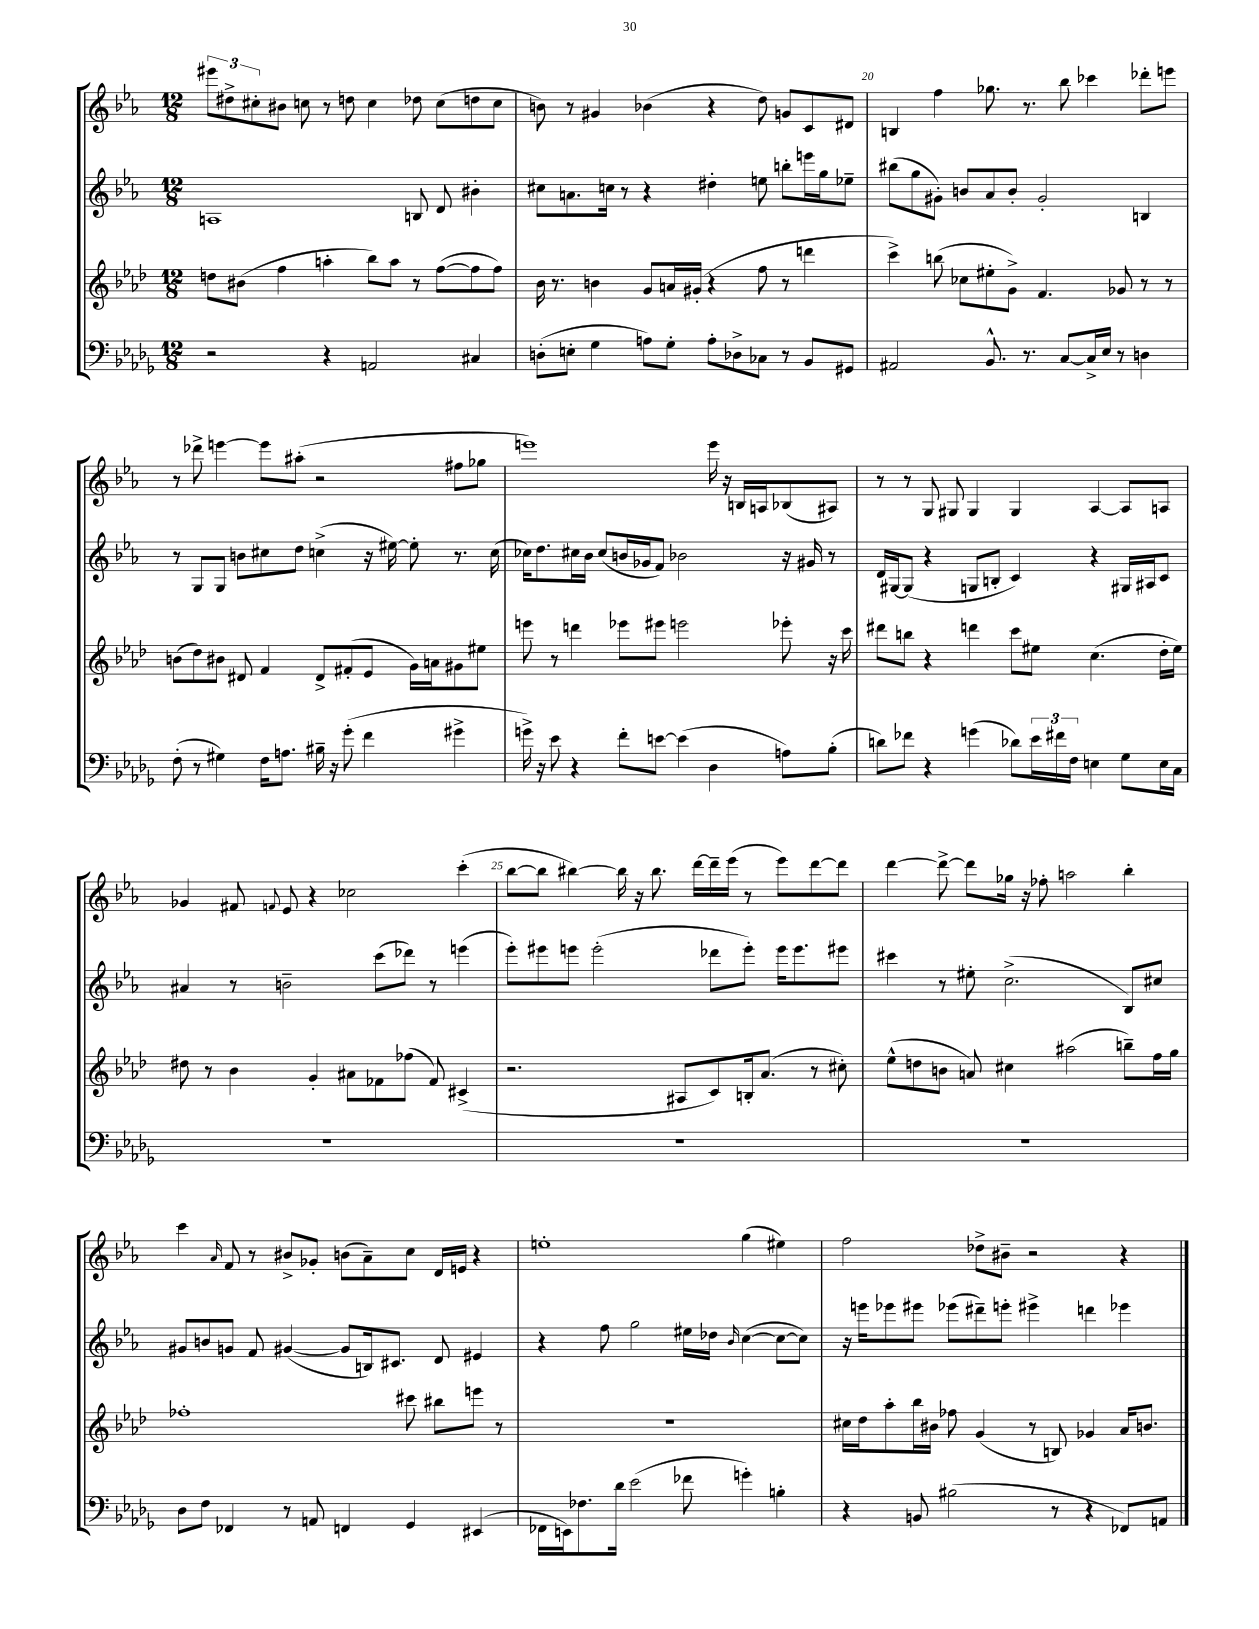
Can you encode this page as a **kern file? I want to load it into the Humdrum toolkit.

**kern	**kern	**kern	**kern
*part4	*part3	*part2	*part1
*staff4	*staff3	*staff2	*staff1
*clefF4	*clefG2	*clefG2	*clefG2
*k[b-e-a-d-g-]	*k[b-e-a-d-]	*k[b-e-a-]	*k[b-e-a-]
*M12/8	*M12/8	*M12/8	*M12/8
=18	=18	=18	=18
2r	8ddn\L	1An	12eee#X\L
.	.	.	12dd#X^\
.	(8b#X\J	.	.
.	.	.	12cc#X'\
.	4ff\	.	8b#X\J
.	.	.	8ccn\
4r	4aan'\	.	8r
.	.	.	8ddn\
2AAn/	8bb-\L)	.	4cc\
.	8aa\J	.	.
.	8r	8Bn/	8dd-X\
.	([8ff\L	8d/	(8cc\L
4C#X/	8ff\]	4b#X'\	8ddn\
.	8ff\J)	.	8cc\J
=19	=19	=19	=19
(8Dn'\L	16b-\	8cc#X\L	8bn\)
.	8.r	.	.
8En'\J	.	8.an\	8r
4G-\	4bn\	.	4g#X/
.	.	16ccn\Jk	.
.	.	8r	.
8An\L)	8g/L	4r	(4b-X\
8G-'\J	16an/L	.	.
.	(16g#X'/JJ	.	.
8A'\L	4r	4dd#X'\	4r
8D-X^\	.	.	.
8C-X\J	8ff\	8een\	8dd\)
8r	8r	8bbn'\L	8gn/L
8BB-/L	4dddn\	16eeen\L	8c/
.	.	16gg\J	.
8GG#X/J	.	8ee-X~\J	8d#X/J
=20	=20	=20	=20
2AA#X/	4ccc^\)	(8bb#X\L	4Bn/
.	.	8gg\	.
.	(8bbn\	8g#X'\J)	4ff\
.	8cc-X\L	8bn/L	.
8.BB-^^/	8ee#X'\	8a-/	8.gg-X\
.	8g^\J)	8b'/J	.
8.r	.	.	8.r
.	4.f/	2g#'/	.
[8C/L	.	.	8bb-\
16C^/L]	.	.	4ccc-X\
16E-/JJ	.	.	.
8r	8g-X/	.	.
4Dn\	8r	4Bn/	8ddd-X'\L
.	8r	.	8eeen\J
!!LO:LB:g=z
=21	=21	=21	=21
(8F'\	(8bn\L	8r	8r
8r	8dd-\)	8G/L	8ddd-X^\
4G#X\)	8b#X\J	8G/J	[4eeen\
.	8d#X/	8bn\L	.
16F\KL	4f/	8cc#X\	8eee\L]
8.An\J	.	.	.
.	.	8dd\J	(8aa#X'\J
16B#X~\	8d#^/L	(4ccn^\	2r
16r	.	.	.
(8g-'\	(8f#X'/	.	.
4f\	8e-/J	16r	.
.	.	[16ee#X\)	.
.	16g\LL)	8ee#'\]	.
.	16an\J	.	.
4g#X^\	8g#X\	8.r	8ff#X\L
.	8ee#X\J	.	8gg-X\J
.	.	(16cc\	.
=22	=22	=22	=22
16gn^\)	8eeen\	16cc-X\KL)	1eeen)
16r	.	8.dd\	.
8e-\	8r	.	.
4r	4dddn\	16cc#X\L	.
.	.	16b-\JJ	.
.	.	(8cc#/L	.
8f'\L	8eee-X\L	16bn/L	.
.	.	16g-X/J	.
[8en\J	8eee#X\J	8f/J)	.
(4e\]	2eeen\	2b-X\	.
4D-\	.	.	16eee\
.	.	.	16r
.	.	.	16Bn/LL
.	.	.	16An/J
8An\L)	8eee-X'\	16r	(8B-X/
.	.	16g#X/	.
(8B-'\J	16r	8r	8A#X/J)
.	16ccc\	.	.
=23	=23	=23	=23
8dn\L)	8ddd#X\L	16d/LL	8r
.	.	[16G#X/J	.
8f-X\J	8bbn\J	(8G#/J]	8r
4r	4r	4r	8G/
.	.	.	8G#X/
(4gn\	4dddn\	8Gn/L	4G#/
.	.	8Bn'/J	.
8d-X\L)	8ccc\L	4c/)	4G#/
24e-\L	8ee#X\J	.	.
24f#X\	.	.	.
24F\JJ	.	.	.
4En\	(4.cc\	4r	[4A-/
8G-\L	.	16G#X/LL	8A-/L]
.	.	16A#X/J	.
16E\L	16dd-'\LL	8c/J	8An/J
16C\JJ	16ee#\JJ)	.	.
!!LO:LB:g=z
=24	=24	=24	=24
1.r	8dd#X\	4a#X/	4g-X/
.	8r	.	.
.	4b-\	8r	8f#X/
.	.	.	8qqfn/
.	.	2bn~\	8e-/
.	4g'/	.	4r
.	8a#X\L	.	2cc-X\
.	8f-X\	(8ccc\L	.
.	(8ff-X\J	8ddd-X\J)	.
.	8f-/)	8r	.
.	(4c#X^/	(4eeen\	(4ccc'\
=25	=25	=25	=25
1.r	2.r	8eee-'\L)	[8bb-\L
.	.	8eee#X\	8bb-\J]
.	.	8eeen\J	[4bb#X\)
.	.	(2eee'\	.
.	.	.	16bb#\]
.	.	.	16r
.	.	.	8.bb#\
.	8A#X/L	.	.
.	.	.	[16ddd\LL
.	8c/)	8ddd-X\L	16ddd~\]
.	.	.	(16eee-\JJ
.	16Bn'/k	8eee'\J)	8r
.	(8.a-/J	.	.
.	.	16eee\KL	8eee-\L)
.	.	8.eee\	.
.	8r	.	[8ddd\
.	8cc#X'\)	8eee#X\J	8ddd\J]
=26	=26	=26	=26
1.r	(8ee-^^\L	4ccc#X\	[4ddd\
.	8ddn\	.	.
.	8bn\J	8r	8ddd^\_
.	8an/)	8ee#X'\	8ddd\L]
.	4cc#X\	(2.cc^\	16gg-X\Jk
.	.	.	16r
.	.	.	8ff-X'\
.	(2aa#X\	.	2aan\
.	8bbn~\L)	8B-/L)	4bb-'\
.	16ff\L	8cc#X/J	.
.	16gg\JJ	.	.
!!LO:LB:g=z
=27	=27	=27	=27
8D-\L	1ff-X'	8g#X/L	4ccc\
8F\J	.	8bn/	.
.	.	.	16qqa-/
4FF-X/	.	8gn/J	8f/
.	.	8f/	8r
8r	.	([4g#X/	8b#X^/L
8AAn/	.	.	8g-X'/J
4FFn/	.	8g#/L]	(8bn\L
.	.	16Bn/k)	8a-~\)
.	.	8.c#X/J	.
4GG-/	8ccc#X\	.	8cc\J
.	8bb#X\L	8d/	16d/LL
.	.	.	16en/JJ
(4EE#X/	8eeen\J	4e#X/	4r
.	8r	.	.
=28	=28	=28	=28
16FF-X\LL	1.r	4r	1een'
16EEn\J)	.	.	.
8.F-X\	.	.	.
.	.	8ff\	.
16d-\Jk	.	.	.
(2e-\	.	2gg\	.
8f-X\	.	16ee#X\LL	.
.	.	16dd-X\JJ	.
.	.	16qqb-/	.
4gn'\)	.	([4cc\	(4gg\
4Bn'\	.	8cc\L_	4ee#X\)
.	.	8cc\J])	.
=29	=29	=29	=29
4r	16cc#X\LL	16r	2ff\
.	16dd-\J	16eeen\KL	.
.	8aa-'\	8eee-X\	.
8BBn/	16bb-\L	8eee#X\J	.
.	16b#X\JJ	.	.
(2B#X\	8ff-X\	(8eee-X\L	.
.	(4g/	8ddd#X~\)	8dd-X^\L
.	.	8eeen'\J	8b#X~\J
.	8r	4eee#X^\	2r
8r	8Bn/)	.	.
4r	4g-X/	4dddn\	.
8FF-X/L)	16a-/KL	4eee-X\	4r
.	8.bn/J	.	.
8AAn/J	.	.	.
==	==	==	==
*-	*-	*-	*-
